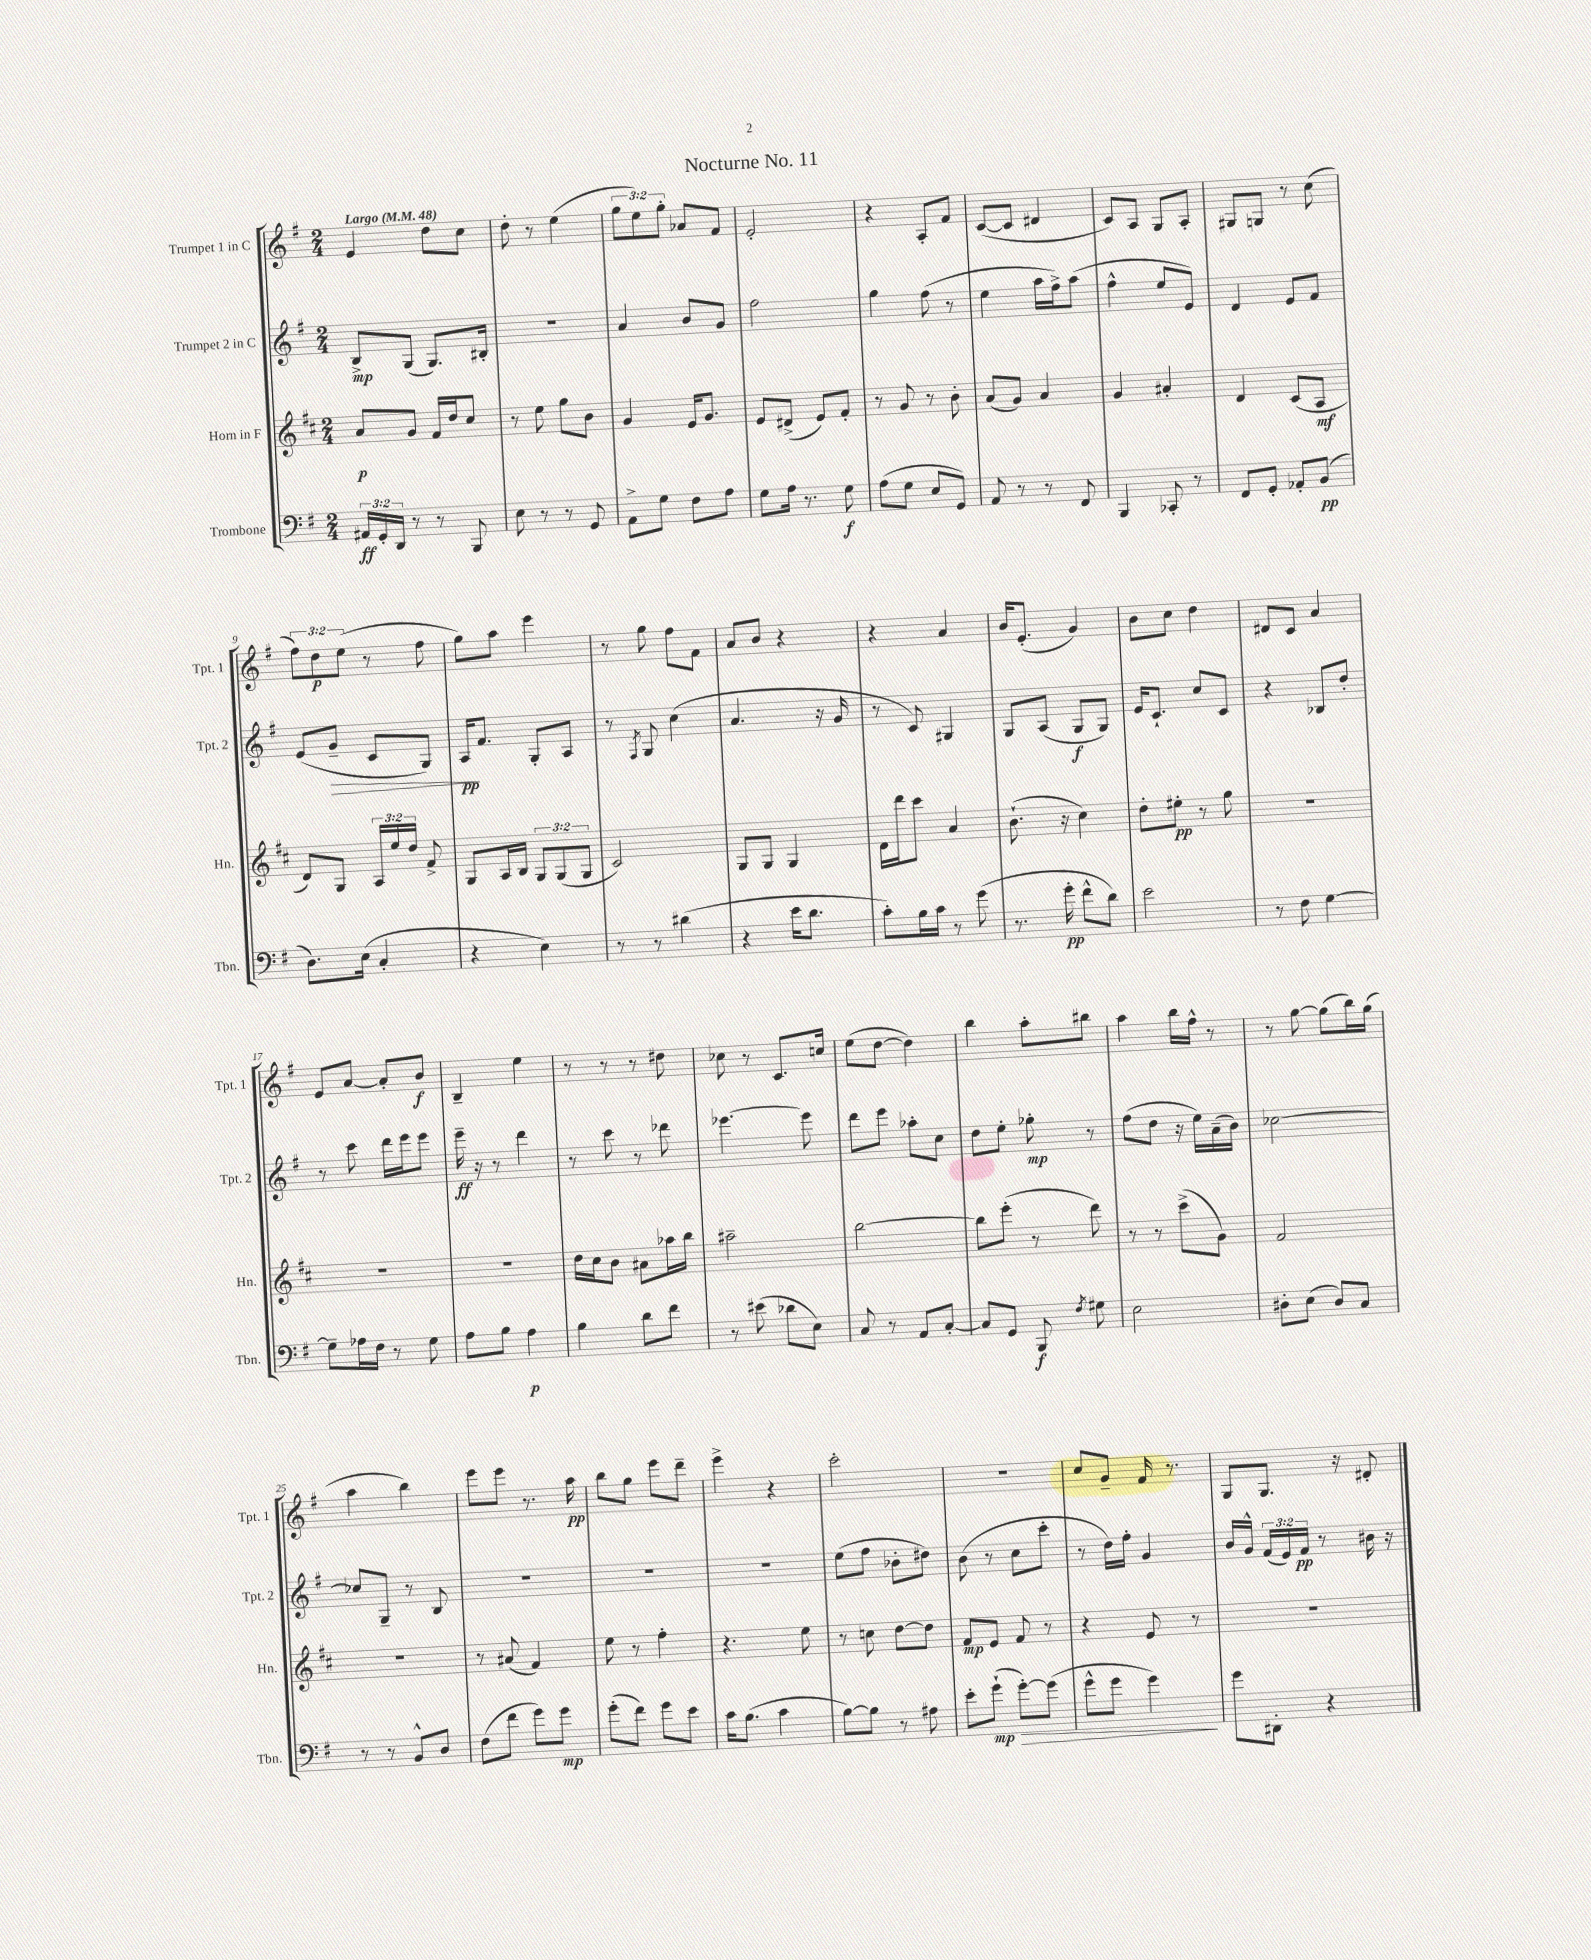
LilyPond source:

\header { title = "Nocturne No. 11" }
<<
\new StaffGroup <<
\new Staff = "s0" \with { instrumentName = "Trumpet 1 in C" shortInstrumentName = "Tpt. 1" } {
    \clef treble \key g \major \numericTimeSignature \time 2/4 \override Staff.TupletNumber.text = #tuplet-number::calc-fraction-text \tempo "Largo" 4 = 48
    \autoBeamOff e'4 d''8[ c''8] |
    d''8-. r8 e''4( |
    \tuplet 3/2 { g''8[ e''8) g''8]-. } aes'8[ fis'8] |
    e'2-. |
    r4 a8[-. fis'8] |
    c'8[~( c'8] dis'4 |
    c'8[) a8] g8[ a8]-. |
    gis8[ g8] r8 c''8( |
    \tuplet 3/2 { fis''8[) d''8\p e''8]( } r8 fis''8 |
    g''8[) a''8] e'''4 |
    r8 g''8 fis''8[ fis'8] |
    a'8[ b'8] r4 |
    r4 a'4 |
    b'16[ e'8.]-.( g'4) |
    b'8[ c''8] d''4 |
    dis'8[ c'8] a'4 |
    e'8[ a'8]~ a'8[-. b'8]\f |
    b4-- e''4 |
    r8 r8 r8 dis''8 |
    ces''8 r8 c'8.[ c''16] |
    e''8[( d''8]~ d''4) |
    b''4 a''8[-. bis''8] |
    a''4 b''16[ fis''16]-^ r8 |
    r8 g''8~ g''8[( b''16) g''16]( |
    a''4 b''4) |
    e'''8[ e'''8] r8. a''16\pp |
    b''8[ g''8] e'''8[ d'''8]-- |
    e'''4-> r4 |
    c'''2-. |
    r2 |
    c''8[ g'8]-- fis'16 r8. |
    g8[ g8.] r16 dis'8-. \bar "|." |
}
\new Staff = "s1" \with { instrumentName = "Trumpet 2 in C" shortInstrumentName = "Tpt. 2" } {
    \clef treble \key g \major \numericTimeSignature \time 2/4 \override Staff.TupletNumber.text = #tuplet-number::calc-fraction-text
    \autoBeamOff b8[->\mp g8]( g8.[) bis16]-. |
    r2 |
    a'4 b'8[ g'8] |
    fis''2 |
    g''4 fis''8( r8 |
    e''4 a''16[ fis''16->) a''8]( |
    fis''4-^ e''8[ e'8]) |
    d'4 e'8[ fis'8] |
    e'8[( g'8]--\> c'8[ g8]) |
    a16[\pp\! fis'8.] g8[-. a8] |
    r8 \acciaccatura { fis8 } g8 c''4( |
    a'4. r16 g'16 |
    r8 c'8) gis4 |
    g8[ a8]( g8[\f g8]) |
    e'16[ c'8.]-! c''8[ c'8] |
    r4 bes8[ d''8]-. |
    r8 c'''8 d'''16[ e'''16 e'''8] |
    e'''16--\ff r16 r8 d'''4 |
    r8 c'''8 r8 des'''8 |
    ees'''4.~ ees'''8 |
    d'''8[ e'''8] aes''8[-. c''8] |
    d''8[ e''8]-. ges''8-.\mp r8 |
    fis''8[( d''8] r16 e''16[) a'16--( b'16]) |
    ces''2~ |
    ces''8[ g8]-- r8 b8 |
    R2 |
    R2 |
    R2 |
    e''8[( fis''8] bes'8[-. dis''8]) |
    b'8( r8 c''8[ c'''8]-. |
    r8 d''16[) fis''16]-. g'4 |
    b'16[ g'16]-^ \tuplet 3/2 { fis'16[( e'16) fis'16]\pp } r8 bis'16 r16 \bar "|." |
}
\new Staff = "s2" \with { instrumentName = "Horn in F" shortInstrumentName = "Hn." } {
    \clef treble \key d \major \numericTimeSignature \time 2/4 \override Staff.TupletNumber.text = #tuplet-number::calc-fraction-text
    \autoBeamOff a'8[\p g'8] fis'16[ d''16 cis''8] |
    r8 e''8 g''8[ b'8] |
    g'4 e'16[ g'8.] |
    e'8[ dis'8]->( e'8[) fis'8]-. |
    r8 g'8 r8 b'8-. |
    a'8[( g'8]) a'4 |
    g'4 ais'4-. |
    d'4 cis'8[( a8]\mf |
    d'8[) g8] \tuplet 3/2 { a16[ e''16 d''16] } fis'8-> |
    g8[ a16 b16] \tuplet 3/2 { g8[ g8( g8] } |
    cis'2) |
    g8[ g8] g4 |
    d'16[ d'''16 cis'''8] a'4 |
    b'8.-!( r16 cis''4) |
    d''8[-. eis''8]-.\pp r8 g''8 |
    R2 |
    R2 |
    R2 |
    d''16[ cis''16 b'8] ais'8[ aes''16 b''16] |
    ais''2-- |
    b''2~ |
    b''8[ e'''8]-.( r8 d'''8) |
    r8 r8 cis'''8[->( g'8]) |
    fis'2 |
    R2 |
    r8 ais'8( fis'4) |
    e''8 r8 fis''4-. |
    r4. e''8 |
    r8 c''8 d''8[~ d''8] |
    fis'8[\mp e'8] fis'8 r8 |
    r4 e'8 r8 |
    r2 \bar "|." |
}
\new Staff = "s3" \with { instrumentName = "Trombone" shortInstrumentName = "Tbn." } {
    \clef bass \key g \major \numericTimeSignature \time 2/4 \override Staff.TupletNumber.text = #tuplet-number::calc-fraction-text
    \autoBeamOff \tuplet 3/2 { ais,16[\ff g,16-. d,16] } r8 r8 b,,8 |
    e8 r8 r8 g,8 |
    a,8[-> g8] fis8[ a8] |
    g8[ a16] r8. g8\f |
    a8[( g8] e8[ g,8]) |
    a,8 r8 r8 fis,8 |
    b,,4 ces,8-. r8 |
    fis,8[ g,8]-. aes,8[-. b,8]\pp( |
    d8.[) e16]( c4-. |
    r4 e4) |
    r8 r8 dis'4( |
    r4 e'16[ d'8.] |
    c'8[-.) b16 c'16] r8 g'8( |
    r8. g'16-.\pp fis'8[-^ d'8]) |
    e'2 |
    r8 fis8 g4~ |
    g8[-- aes16 fis16] r8 g8 |
    a8[ b8] a4\p |
    b4 d'8[ fis'8] |
    r8 eis'8( des'8[ e8]) |
    c8 r8 a,8[ c8]~-. |
    c8[ g,8] b,,8\f \acciaccatura { fis8 } gis8 |
    e2 |
    dis8[-. e8]( dis8[) c8] |
    r8 r8 b,8[-^ d8] |
    fis8[( fis'8] g'8[) g'8]\mp |
    g'8[-.( fis'8]) g'8[ e'8] |
    c'16[ b8.]( c'4 |
    b8[~) b8] r8 ais8 |
    e'8[-. g'8]-!\mp( g'8[~-.\>) g'8]( |
    g'8[-^ g'8] g'4\!) |
    g'8[ dis,8]-. r4 \bar "|." |
}
>>
>>
